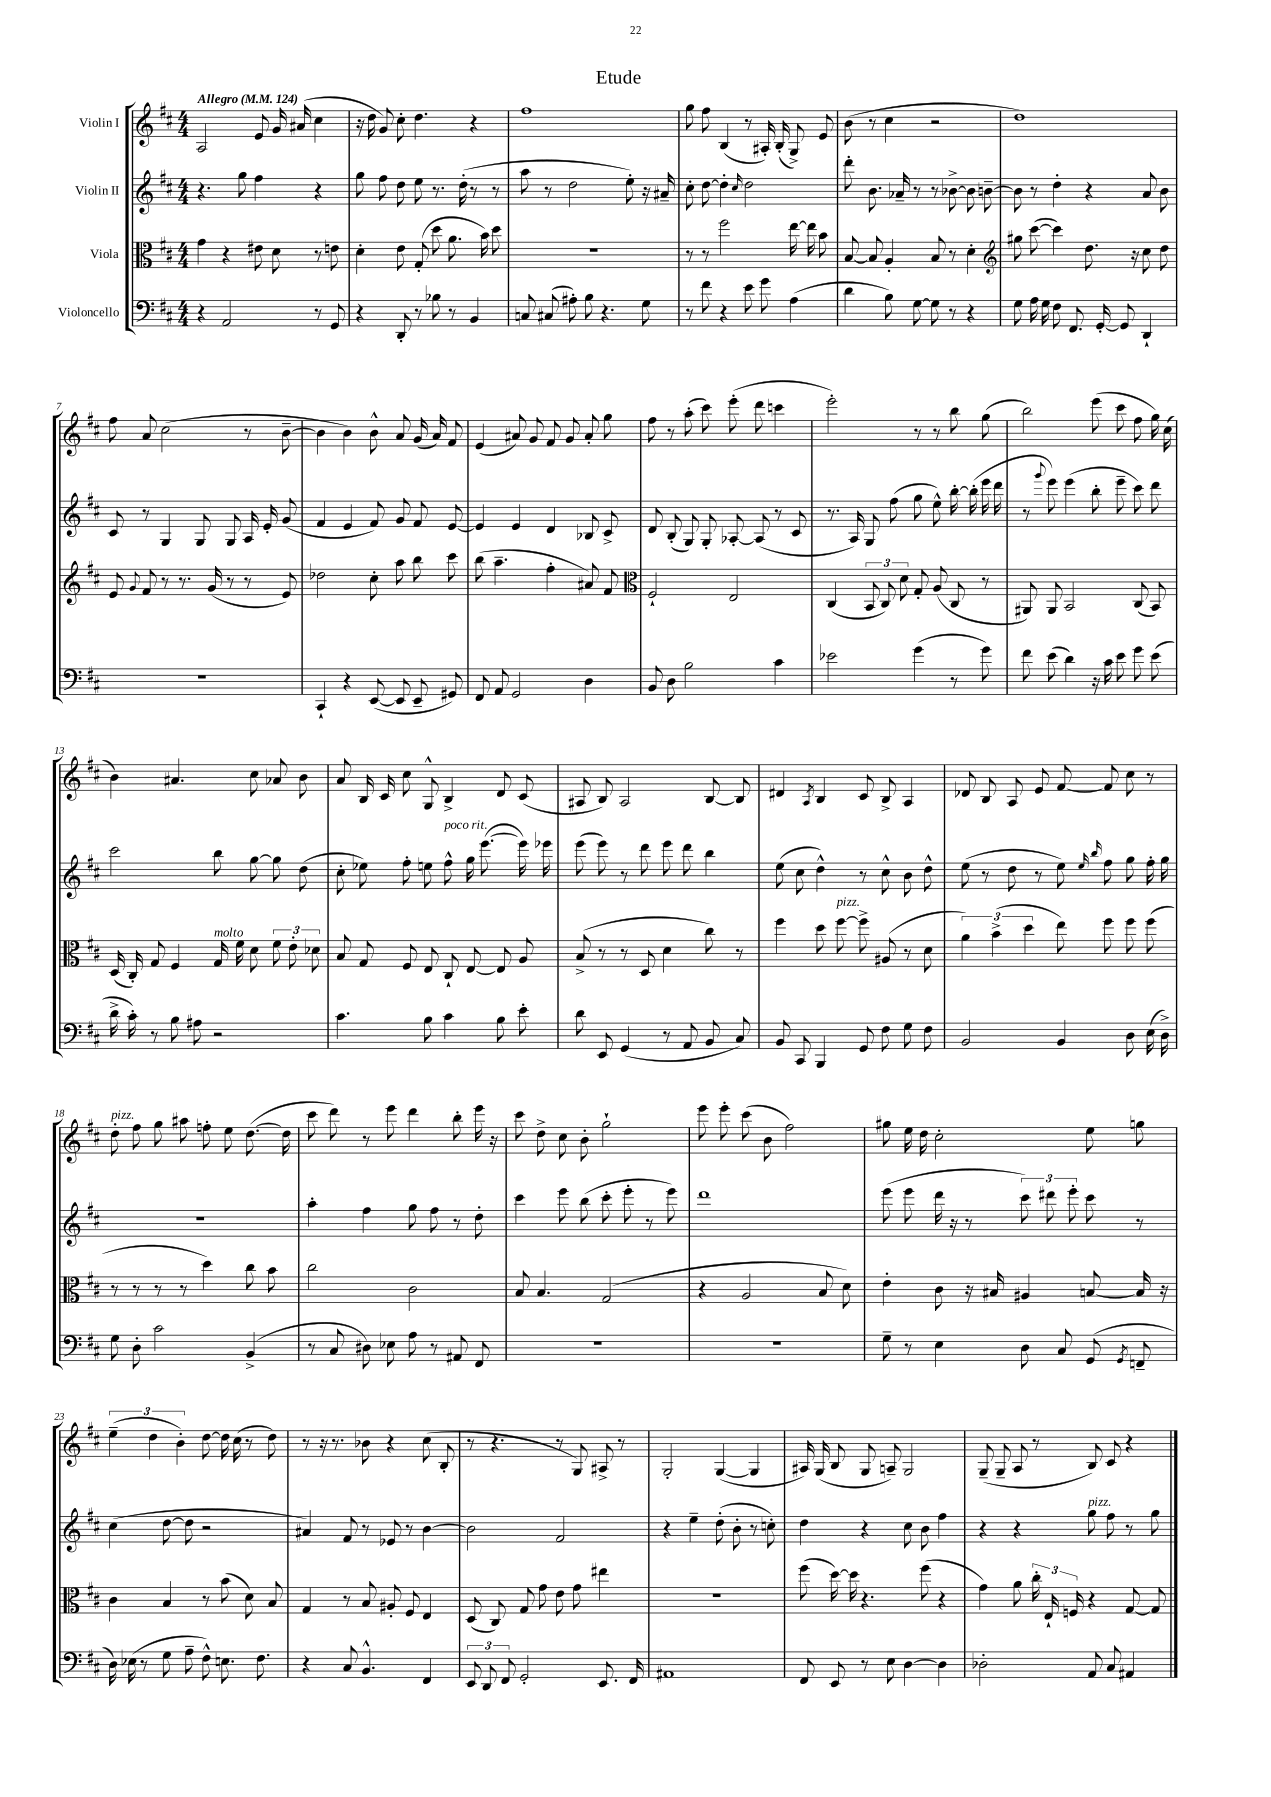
\header { title = "Etude" }
<<
\new StaffGroup <<
\new Staff = "s0" \with { instrumentName = "Violin I" } {
    \clef treble \key d \major \numericTimeSignature \time 4/4 \tempo "Allegro" 4 = 124
    \autoBeamOff a2 e'8 g'16 ais'16( cis''4 |
    r16 d''16 g'8) cis''8-. d''4. r4 |
    fis''1 |
    g''8 fis''8 b4( r8 ais16-.) b16-.( g8->) e'8 |
    b'8( r8 cis''4 r2 |
    d''1) |
    fis''8 a'8 cis''2( r8 b'8~-- |
    b'4 b'4) b'8-^ a'8 g'16( a'16) fis'8 |
    e'4( ais'8) g'8 fis'8 g'8 ais'8-. g''8 |
    fis''8 r8 a''8-.( cis'''8) e'''8-.( d'''8 c'''4 |
    e'''2-.) r8 r8 b''8 g''8( |
    b''2) e'''8( cis'''8 fis''8 g''16) cis''16( |
    b'4) ais'4. cis''8 aes'8 b'8 |
    a'8 b16 cis'16 cis''8 g8-^ b4-> d'8 cis'8( |
    ais8 b8) ais2 b8~ b8 |
    dis'4 \acciaccatura { a8 } b4 cis'8 b8-> a4 |
    des'8 b8 a8 e'8 fis'8~ fis'8 cis''8 r8 |
    d''8-.^\markup { \italic "pizz." } fis''8 g''8 ais''8 f''8-. e''8 d''8.~( d''16 |
    cis'''8 d'''8) r8 e'''8 d'''4 b''8-. e'''16 r16 |
    cis'''8 d''8-> cis''8 b'8-. g''2-! |
    e'''8 e'''8-. cis'''8( b'8 fis''2) |
    gis''8 e''16 d''16 cis''2-. e''8 g''8 |
    \tuplet 3/2 { e''4--( d''4 b'4-.) } d''8~ d''16 cis''16( r8 d''8) |
    r8 r16 r8. bes'8 r4 cis''8( b8-. |
    r8 r4. r8 g8) ais8-> r8 |
    g2-. g4~( g4 |
    ais16) g16( b8 g8 a8--) g2 |
    g8--( g8-- a8 r8 b8) cis'8 r4 \bar "|." |
}
\new Staff = "s1" \with { instrumentName = "Violin II" } {
    \clef treble \key d \major \numericTimeSignature \time 4/4
    \autoBeamOff r4. g''8 fis''4 r4 |
    g''8 fis''8 d''8 e''8 r8. d''16-.( r8 r8 |
    a''8 r8 d''2 e''8-.) r16 ais'16-- |
    cis''8-. d''8~ d''4-. \grace { cis''16 } d''2 |
    d'''8-. b'8. aes'16-- r8 r8 bes'8~-> bes'8 b'8~-- |
    b'8 r8 d''4-. r4 a'8 b'8 |
    cis'8 r8 g4 g8 g8 a16 e'16-. g'8( |
    fis'4 e'4 fis'8) g'8 fis'8 e'8~ |
    e'4 e'4 d'4 bes8 cis'8-> |
    d'8 b8-.( g8) g8-. aes8~-. aes8( r8 cis'8 |
    r8. a16) g8 fis''8( g''8 e''8-^) b''16~-. b''16-.( e'''16 d'''16 |
    r8 \appoggiatura { g'''8 } e'''8) e'''4( b''8-. e'''8-- cis'''8) d'''8 |
    cis'''2 b''8 g''8~ g''8 d''8( |
    cis''8-. ees''8) fis''8-. e''8 fis''8-^^\markup { \italic "poco rit." } g''16 e'''8.~( e'''16) ees'''16 |
    e'''8( e'''8) r8 d'''8 e'''8 d'''8 b''4 |
    e''8( cis''8 d''4-^) r8 cis''8-^ b'8 d''8-^ |
    e''8( r8 d''8 r8 e''8) \grace { e''16 b''16 } fis''8 g''8 fis''16-. g''16 |
    R1 |
    a''4-. fis''4 g''8 fis''8 r8 d''8-. |
    cis'''4 e'''8 b''8( cis'''8-. e'''8-. r8 e'''8) |
    d'''1 |
    e'''8( e'''8 d'''16 r16 r8 \tuplet 3/2 { cis'''8) dis'''8 e'''8-. } cis'''8 r8 |
    cis''4( d''8~ d''8 r2 |
    ais'4) fis'8 r8 ees'8 r8 b'4~ |
    b'2 fis'2 |
    r4 e''4-- d''8-.( b'8-. r8 c''8-.) |
    d''4 r4 cis''8 b'8 fis''4 |
    r4 r4 g''8^\markup { \italic "pizz." } fis''8 r8 g''8 \bar "|." |
}
\new Staff = "s2" \with { instrumentName = "Viola" } {
    \clef alto \key d \major \numericTimeSignature \time 4/4
    \autoBeamOff g'4 r4 eis'8 d'8 r8 e'8 |
    d'4-. e'8 g8-.( d''8 a'8. b'16) d''8 |
    R1 |
    r8 r8 fis''2 e''16~ e''16 b'8 |
    b8~ b8 a4-. b8 r8 d'4-. |
    \clef treble gis''8 cis'''8~( cis'''4) d''8. r16 cis''8 d''8 |
    e'8 \appoggiatura { g'8 } fis'8 r8 r8. g'16( r8 r8 e'8) |
    des''2 cis''8-. a''8 b''8 cis'''8 |
    b''8( a''4.-- fis''4-. ais'8) fis'8 |
    \clef alto fis2-! e2 |
    cis4( \tuplet 3/2 { b,8 cis8) d'8 } g8-. a8( cis8 r8 |
    ais,8) ais,8 b,2 cis8( b,8) |
    d16( cis16-.) g8 fis4 g16^\markup { \italic "molto" } fis'16 d'8 \tuplet 3/2 { fis'8 e'8-. des'8 } |
    b8 g8 fis8 e8 cis8-! e8~ e8 a8 |
    b8->( r8 r8 d8 d'4 cis''8) r8 |
    fis''4 d''8 fis''8~^\markup { \italic "pizz." } fis''8-> ais8( r8 d'8 |
    \tuplet 3/2 { a'4) b'4->( d''4 } e''8) fis''8 fis''8 fis''8( |
    r8 r8 r8 r8 d''4) cis''8 b'8 |
    cis''2 cis'2 |
    b8 b4. g2( |
    r4 a2 b8 d'8) |
    e'4-. cis'8 r16 bis16 ais4 b8~ b16 r16 |
    cis'4 b4 r8 b'8( d'8) b8 |
    g4 r8 b8 ais8-. fis8 e4 |
    d8( cis8) g8 g'8 e'8 g'8 eis''4 |
    R1 |
    fis''8( d''16~) d''16 r4. fis''8( r4 |
    g'4) a'8 \tuplet 3/2 { cis''16-. e16-! f16 } r4 g8~ g8 \bar "|." |
}
\new Staff = "s3" \with { instrumentName = "Violoncello" } {
    \clef bass \key d \major \numericTimeSignature \time 4/4
    \autoBeamOff r4 a,2 r8 g,8 |
    r4 d,8-. r8 bes8 r8 b,4 |
    c8 cis8( ais8-.) b8 r4. g8 |
    r8 fis'8 r4 e'8 g'8 a4( |
    d'4 b8) g8~ g8 r8 r4 |
    g8 a16 g16 fis8 fis,8. g,16~-. g,8 d,4-! |
    r1 |
    cis,4-! r4 e,8~( e,8 e,8-- gis,8) |
    fis,8 a,8 g,2 d4 |
    b,8 d8 b2 cis'4 |
    ees'2 g'4( r8 g'8) |
    fis'8 e'8( d'4) r16 cis'16 e'8 g'8 e'8( |
    d'16-> cis'16-.) r8 b8 ais8 r2 |
    cis'4. b8 cis'4 b8 e'8-. |
    d'8 e,8 g,4( r8 a,8 b,8 cis8) |
    b,8 cis,8 b,,4 g,8 fis8 g8 fis8 |
    b,2 b,4 d8 e16( d16->) |
    g8 d8-. cis'2 b,4->( |
    r8 cis8 dis8) ees8 a8 r8 ais,8 fis,8 |
    R1 |
    R1 |
    g8-- r8 e4 d8 cis8 g,8( \acciaccatura { g,8 } f,8-- |
    d16) ees16( r8 g8 a8-- fis8-^) e8. fis8. |
    r4 cis8 b,4.-^ fis,4 |
    \tuplet 3/2 { e,8 d,8 fis,8 } g,2-. e,8. fis,16 |
    ais,1 |
    fis,8 e,8 r8 e8 d4~ d4 |
    des2-. a,8 cis8 ais,4 \bar "|." |
}
>>
>>
